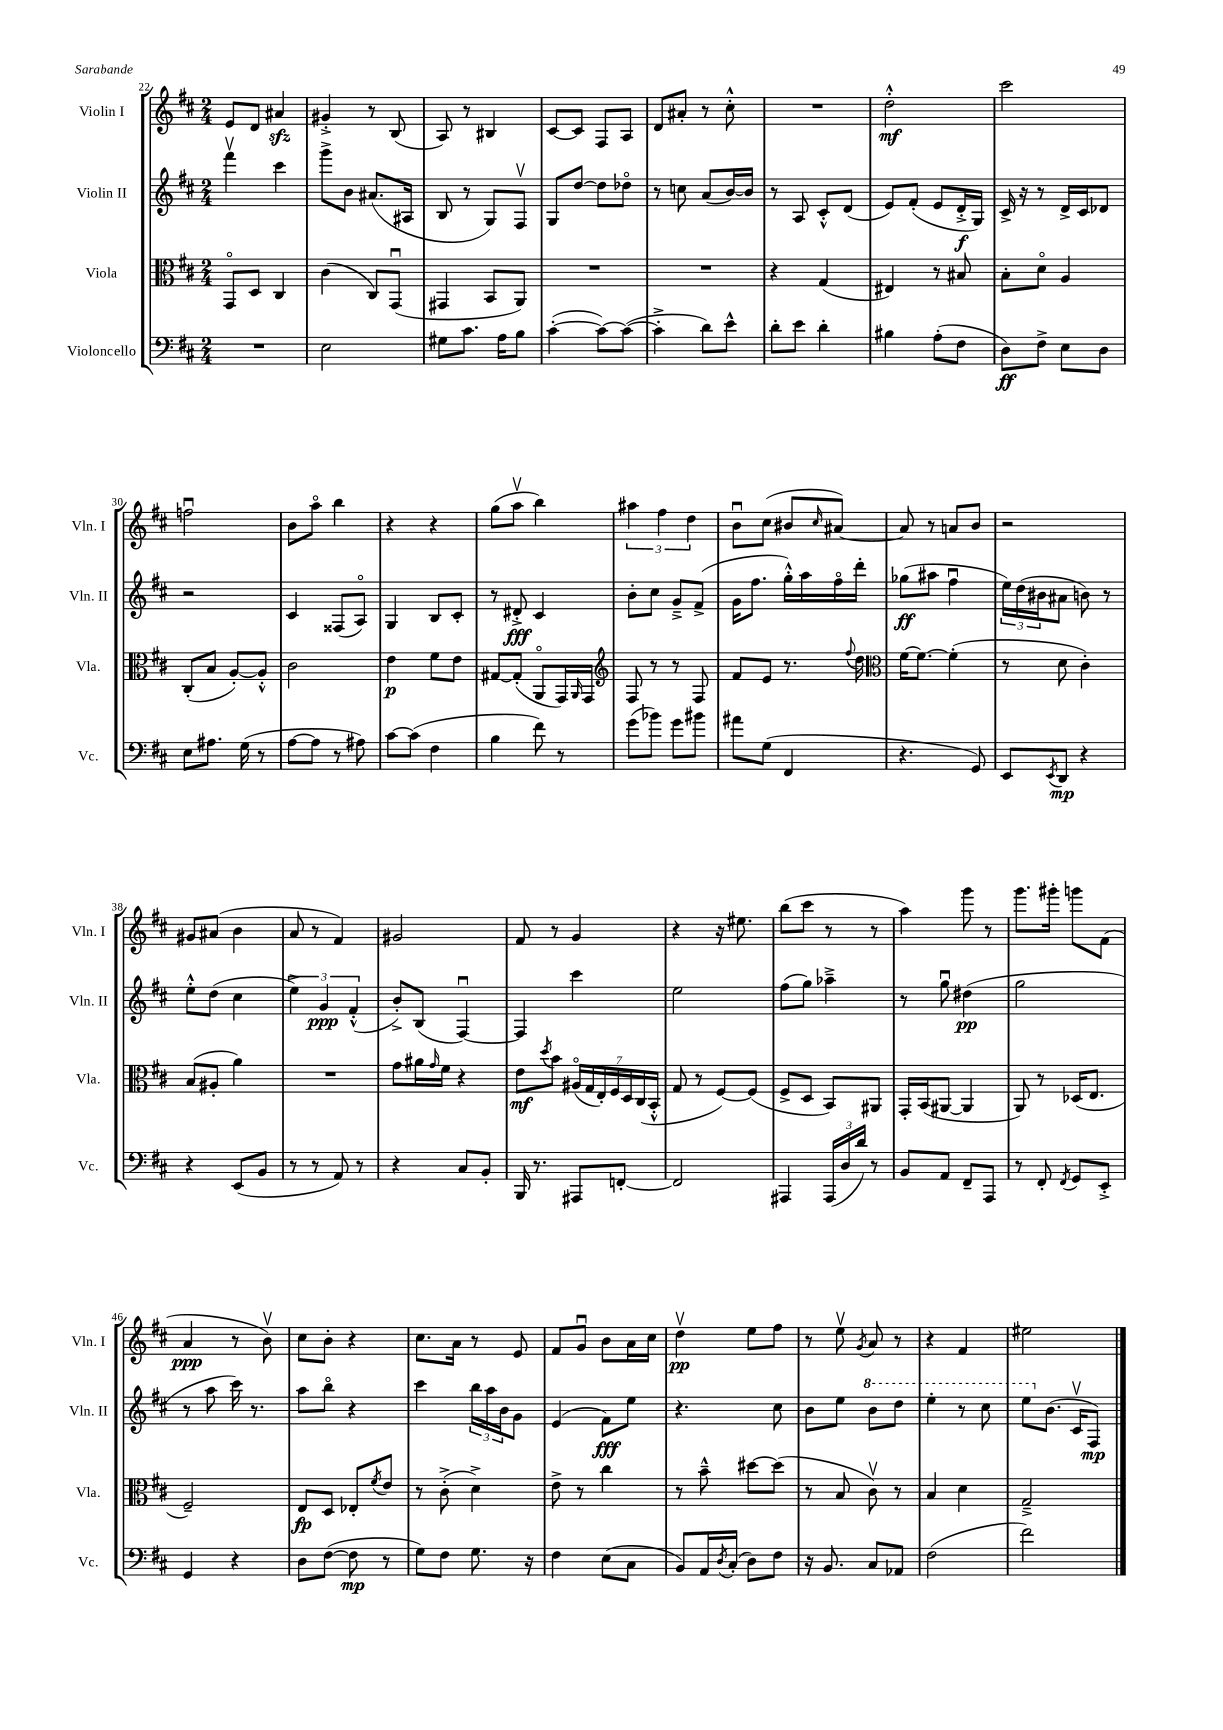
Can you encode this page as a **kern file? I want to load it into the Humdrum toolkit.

**kern	**kern	**kern	**kern
*staff4	*staff3	*staff2	*staff1
*clefF4	*clefC3	*clefG2	*clefG2
*k[f#c#]	*k[f#c#]	*k[f#c#]	*k[f#c#]
*M2/4	*M2/4	*M2/4	*M2/4
2r	8GGo/L	4fff#v\	8e/L
.	8D/J	.	8d/J
.	4C#/	4ccc#\	4a#/
=	=	=	=
2E\	(4c#\	8ggg^\L	4g#'^/
.	.	8b\J	.
.	8C#/L)	(8.a#/L	8r
.	(8GGu/J	.	(8B/
.	.	16A#/Jk	.
=	=	=	=
8G#\L	4GG#/	8B/	8A/)
8.c#\J	.	8r	8r
.	8BB/L	8G/L)	4B#/
16A\LK	.	.	.
8B\J	8AA/J)	8F#v/J	.
=	=	=	=
([4c#'\	2r	8G/L	[8c#/L
.	.	[8dd/J	8c#/]J
8c#\_L)	.	8dd\]L	8F#/L
(8c#\_J	.	8dd-o\J	8A/J
=	=	=	=
4c#'^\]	2r	8r	8d/L
.	.	8cc\	8a#'/J
8d\L)	.	(8a/L	8r
8e^^\J	.	[16b/L)	8cc#'^^\
.	.	16b/]JJ	.
=	=	=	=
8d'\L	4r	8r	2r
8e\J	.	8A/	.
4d'\	(4G/	8c#'^^/L	.
.	.	(8d/J	.
=	=	=	=
4B#\	4E#/)	8e/L)	2dd'^^\
.	.	(8f#'/J	.
(8A'\L	8r	8e/L	.
8F#\J	8B#/	16d'^/L	.
.	.	16G/JJ)	.
=	=	=	=
8D\L)	8B'\L	16c#^/	2ccc#\
.	.	16r	.
8F#^\J	8do\J	8r	.
8E\L	4A/	16d^/LL	.
.	.	16c#/J	.
8D\J	.	8d-/J	.
=	=	=	=
8E\L	(8C#'/L	2r	2ffu\
8.A#\J	8B/J	.	.
.	[8A'/L)	.	.
(16G\	.	.	.
8r	8A'^^/]J	.	.
=	=	=	=
[8A\L	2c#\	4c#/	8b\L
8A\]J	.	.	8aao\J
8r	.	(8F##/L	4bb\
8A#\)	.	8Ao/J)	.
=	=	=	=
[8c#\L	4e\	4G/	4r
(8c#\]J	.	.	.
4F#\	8f#\L	8B/L	4r
.	8e\J	8c#'/J	.
=	=	=	=
4B\	[8G#/L	8r	(8gg\L
.	(8G#'/]J	8d#'^/	8aav\J
8f#\)	8AAo/L	4c#/	4bb\)
8r	16GG/L)	.	.
.	16qqAA/	.	.
.	16GG/JJ	.	.
=	=	=	=
*	*clefG2	*	*
(8g\L	8F#/	8b'\L	6aa#\
8b-\J)	8r	8cc#\J	.
.	.	.	6ff#\
8g\L	8r	8g~^/L	.
.	.	.	6dd\
8b#\J	8F#/	(8f#^/J	.
=	=	=	=
8a#\L	8f#/L	16g\LK	8bu\L
.	.	8.ff#\J	.
(8G\J	8e/J	.	(8cc#\J
4FF#/	8.r	16gg'^^\LL)	8b#/L
.	.	16aa\	.
.	.	.	16qqcc#/
.	.	16ff#o\	[8a#/J)
.	8qqff#/	.	.
.	16dd\	16ddd'\JJ	.
=	=	=	=
*	*clefC3	*	*
4.r	[16f#\LK	(8gg-\L	8a#/]
.	8.f#\_J	.	.
.	.	8aa#\J	8r
.	(4f#'\]	4ff#u\	8a/L
8GG/)	.	.	8b/J
=	=	=	=
8EE/L	8r	24ee\LL)	2r
.	.	(24dd\	.
.	.	24b#\J	.
8qEE/	.	.	.
8DD/J	8d\	8a#\J	.
4r	4c#'\)	8b\)	.
.	.	8r	.
=	=	=	=
4r	(8B/L	8ee'^^\L	8g#/L
.	8A#'/J	(8dd\J	(8a#/J
(8EE/L	4a\)	4cc#\	4b\
8BB/J	.	.	.
=	=	=	=
8r	2r	6ee^\)	8a/
8r	.	.	8r
.	.	6g/	.
8AA/)	.	.	4f#/)
.	.	(6f#'^^/	.
8r	.	.	.
=	=	=	=
4r	8g\L	8b'^/L)	2g#/
.	16a#\L	(8B/J	.
.	16qqg/	.	.
.	16f#\JJ	.	.
8C#/L	4r	[4F#u/)	.
8BB'/J	.	.	.
=	=	=	=
16BBB/	8e\L	4F#/]	8f#/
8.r	.	.	.
.	8qdd/	.	.
.	8b\J	.	8r
8AAA#/L	(28A#o/LL	4ccc#\	4g/
.	28G/	.	.
.	28E'/)	.	.
.	28F#/	.	.
[8FF'/J	.	.	.
.	28D/	.	.
.	(28C#/	.	.
.	28BB'^^/JJ	.	.
=	=	=	=
2FF/]	8G/	2ee\	4r
.	8r	.	.
.	[8F#/L)	.	16r
.	.	.	8.ee#\
.	(8F#/]J	.	.
=	=	=	=
4AAA#/	8F#^/L	(8ff#\L	(8bb\L
.	8D/J	8gg\J)	8ccc#\J
(24AAA#/LL	8BB/L)	4aa-~^\	8r
24D/	.	.	.
24d/JJ)	.	.	.
8r	8AA#/J	.	8r
=	=	=	=
8BB/L	16GG'/LL	8r	4aa\)
.	(16BB/J	.	.
8AA/J	[8AA#/J	8ggu\	.
8FF#~/L	4AA#/]	(4dd#\	8ggg\
8AAA/J	.	.	8r
=	=	=	=
8r	8AA/)	2gg\	8.ggg\L
8FF#'/	8r	.	.
.	.	.	16ggg#'\Jk
8qFF#/	.	.	.
8GG/L	(16D-/LK	.	8ggg\L
.	8.E/J	.	.
8EE'^/J	.	.	(8f#\J
=	=	=	=
4GG/	2F#~/)	8r	4a/
.	.	8aa\	.
4r	.	16ccc#\)	8r
.	.	8.r	.
.	.	.	8bv\)
=	=	=	=
8D\L	8E/L	8aa\L	8cc#\L
([8F#\J	8D/J	8bbo\J	8b'\J
8F#\]	8E-'/L	4r	4r
.	8qf#/	.	.
8r	8e/J	.	.
=	=	=	=
8G\L)	8r	4ccc#\	8.cc#\L
8F#\J	(8c#'^\	.	.
.	.	.	16a\Jk
8.G\	4d^\)	24bb\LL	8r
.	.	24aa\	.
.	.	24b\J	.
.	.	8g\J	8e/
16r	.	.	.
=	=	=	=
4F#\	8e^\	(4e/	8f#/L
.	8r	.	8gu/J
(8E\L	4cc#\	8f#\L)	8b\L
8C#\J	.	8ee\J	16a\L
.	.	.	16cc#\JJ
=	=	=	=
8BB/L)	8r	4.r	4ddv\
16AA/L	8b~^^\	.	.
8qD/	.	.	.
(16C#'/JJ	.	.	.
8D\L)	[8dd#\L	.	8ee\L
8F#\J	(8dd#\]J	8cc#\	8ff#\J
=	=	=	=
16r	8r	8b\L	8r
8.BB/	.	.	.
.	8B/	8ee\J	8eev\
.	.	.	8qg/
8C#/L	8c#v\)	8bb\L	8a/
8AA-/J	8r	8ddd\J	8r
=	=	=	=
(2F#\	4B/	4eee'\	4r
.	4d\	8r	4f#/
.	.	8ccc#\	.
=	=	=	=
2f#\)	2G~^/	8eee\L	2ee#\
.	.	(8.b\J	.
.	.	16c#v/LK	.
.	.	8F#/J)	.
==	==	==	==
*-	*-	*-	*-
